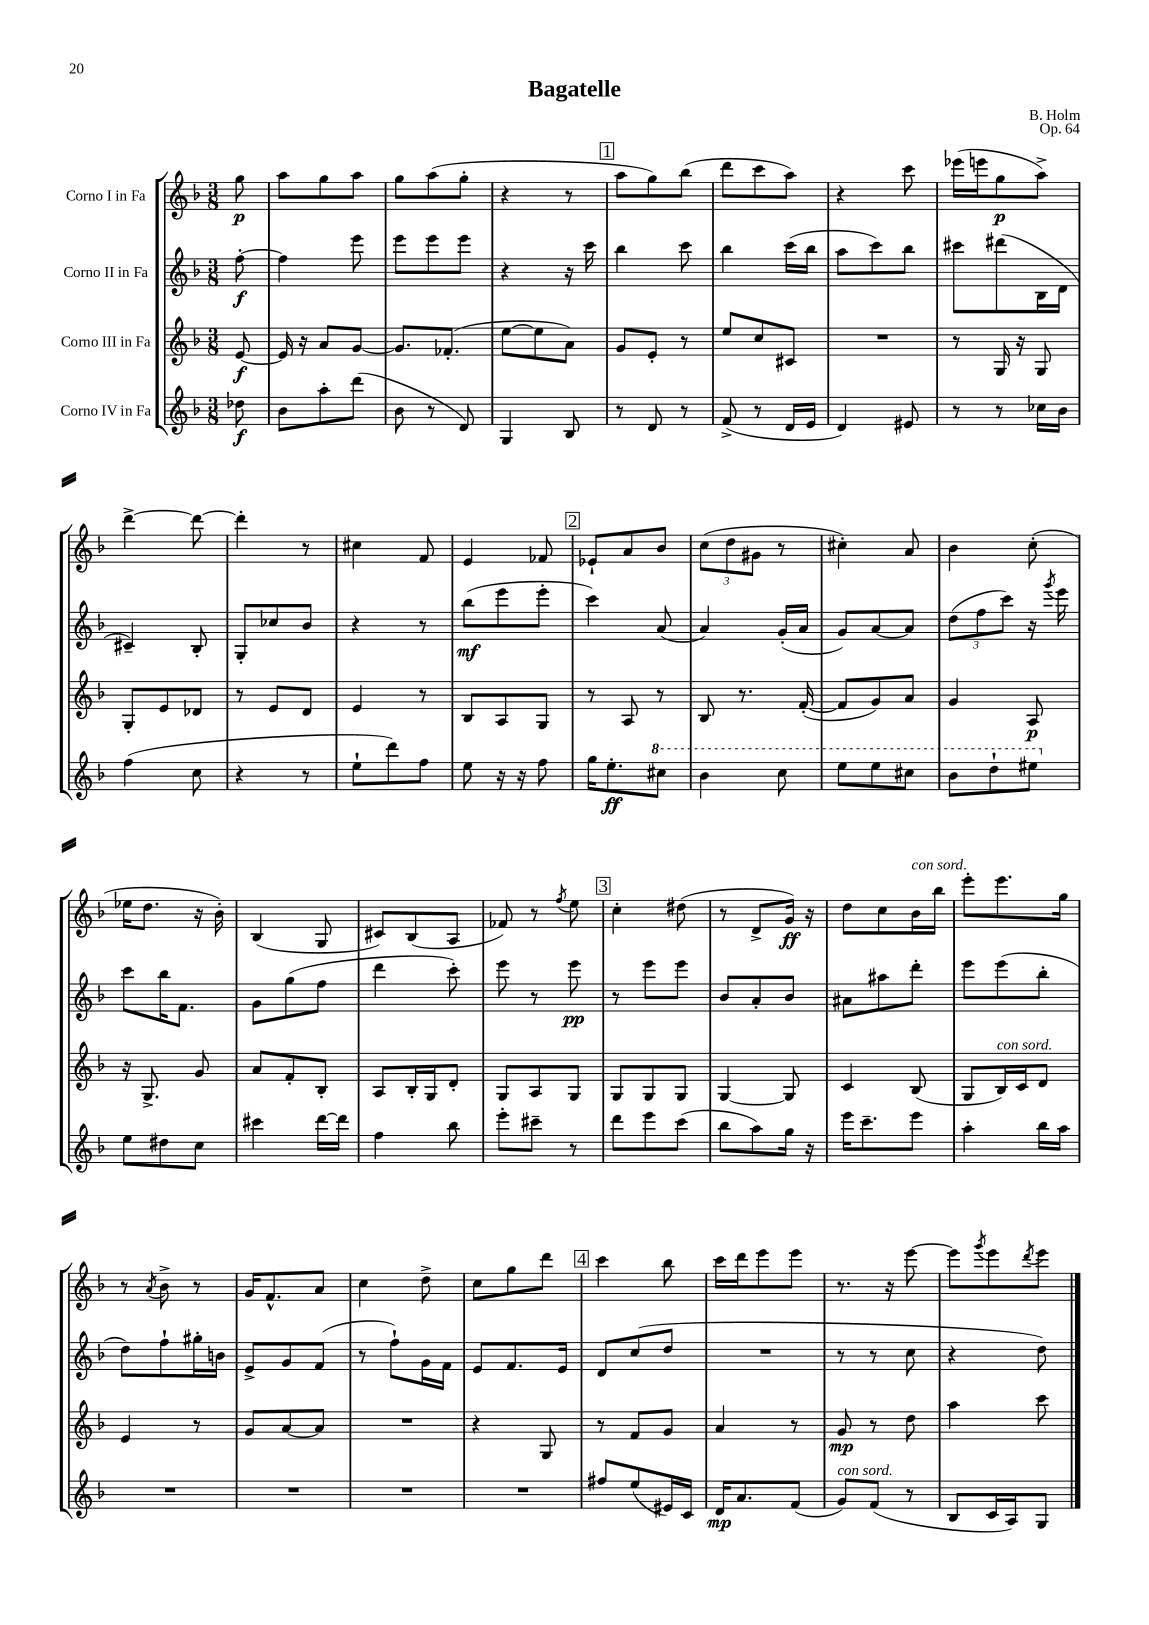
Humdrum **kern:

**kern	**kern	**kern	**kern
*staff4	*staff3	*staff2	*staff1
*clefG2	*clefG2	*clefG2	*clefG2
*k[b-]	*k[b-]	*k[b-]	*k[b-]
*M3/8	*M3/8	*M3/8	*M3/8
8dd-	[8e	[8ff'	8gg
=	=	=	=
8b-	16e]	4ff]	8aa
.	16r	.	.
8aa'	8a	.	8gg
(8ddd	[8g	8eee	8aa
=	=	=	=
8b-	8.g]	8eee	8gg
8r	.	8eee	(8aa
.	(8.f-'	.	.
8d)	.	8eee	8gg'
=	=	=	=
4G	[8ee	4r	4r
.	8ee]	.	.
8B-	8a)	16r	8r
.	.	16ccc	.
=	=	=	=
8r	8g	4bb-	8aa
8d	8e'	.	8gg)
8r	8r	8ccc	(8bb-
=	=	=	=
(8f^	8ee	4bb-	8ddd
8r	8cc	.	8ccc
16d	8c#	(16ccc	8aa)
16e	.	16bb-	.
=	=	=	=
4d)	4.r	8aa	4r
.	.	8ccc)	.
8e#	.	8bb-	8ccc
=	=	=	=
8r	8r	8ccc#	(16eee-
.	.	.	16eee
8r	16G	(8ddd#	8gg
.	16r	.	.
16cc-	8G	16B-	8aa^)
16b-	.	16d	.
=	=	=	=
(4ff	8G'	4c#~)	[4ddd^
.	8e	.	.
8cc	8d-	8B-'	8ddd_
=	=	=	=
4r	8r	8G'	4ddd']
.	8e	8cc-	.
8r	8d	8b-	8r
=	=	=	=
8ee`	4e	4r	4cc#
8ddd)	.	.	.
8ff	8r	8r	8f
=	=	=	=
8ee	8B-	(8bb-	4e
16r	8A	8eee	.
16r	.	.	.
8ff	8G	8eee'	8f-
=	=	=	=
16gg	8r	4ccc)	8e-`
8.ee'	.	.	.
.	8A	.	8a
8ccc#	8r	(8a	8b-
=	=	=	=
4bb-	8B-	4a)	(12cc
.	.	.	12dd
.	8.r	.	.
.	.	.	12g#
8ccc	.	(16g'	8r
.	([16f'	16a	.
=	=	=	=
8eee	8f]	8g)	4cc#')
8eee	8g)	[8a	.
8ccc#	8a	8a]	8a
=	=	=	=
8bb-	4g	(12dd	4b-
.	.	12ff	.
8ddd`	.	.	.
.	.	12ccc)	.
8eee#	8A	16r	(8cc'
.	.	8qggg	.
.	.	16eee	.
=	=	=	=
8ee	16r	8ccc	16ee-
.	8.G^	.	8.dd
8dd#	.	16bb-	.
.	.	8.f	.
8cc	8g	.	16r
.	.	.	16b-')
=	=	=	=
4ccc#	8a	8g	(4B-
.	8f'	(8gg	.
[16ddd	8B-'	8ff	8G
16ddd]	.	.	.
=	=	=	=
4ff	8A	4ddd	8c#)
.	16B-'	.	(8B-
.	16G	.	.
8bb-	8d'	8ccc')	8A
=	=	=	=
8eee'	8G	8eee	8f-)
8ccc#~	8A	8r	8r
.	.	.	8qff
8r	8G	8eee	8ee
=	=	=	=
8ddd	8G	8r	4cc'
8eee	8G	8eee	.
(8ccc	8G	8eee	(8dd#
=	=	=	=
8bb-	[4G	8b-	8r
8aa)	.	8a'	8d^
16gg	8G]	8b-	16g)
16r	.	.	16r
=	=	=	=
16eee	4c	8a#	8dd
8.ccc~	.	.	.
.	.	8aa#	8cc
8eee	(8B-	8ddd'	16b-
.	.	.	16bb-
=	=	=	=
4aa'	8G	8eee	8eee'
.	16B-)	(8eee	8.eee
.	16c	.	.
16bb-	8d	8bb-'	.
16aa	.	.	16gg
=	=	=	=
4.r	4e	8dd)	8r
.	.	.	8qa
.	.	8ff`	8b-^
.	8r	16gg#'	8r
.	.	16b	.
=	=	=	=
4.r	8g	8e^	16g
.	.	.	8.f^^
.	[8a	8g	.
.	8a]	(8f	8a
=	=	=	=
4.r	4.r	8r	4cc
.	.	8ff`)	.
.	.	16g	8dd^
.	.	16f	.
=	=	=	=
4.r	4r	8e	8cc
.	.	8.f	8gg
.	8G	.	8ddd
.	.	16e	.
=	=	=	=
8ff#	8r	8d	4ccc
(8ee	8f	(8cc	.
16e#)	8g	8dd	8bb-
16c	.	.	.
=	=	=	=
16d	4a	4.r	16ccc
8.a	.	.	16ddd
.	.	.	8eee
(8f	8r	.	8eee
=	=	=	=
8g)	8g	8r	8.r
(8f	8r	8r	.
.	.	.	16r
8r	8dd	8cc	[8eee
=	=	=	=
8B-	4aa	4r	8eee]
.	.	.	8qggg
16c	.	.	8eee
16A)	.	.	.
.	.	.	8qddd
8G	8ccc	8dd)	8eee
==	==	==	==
*-	*-	*-	*-
